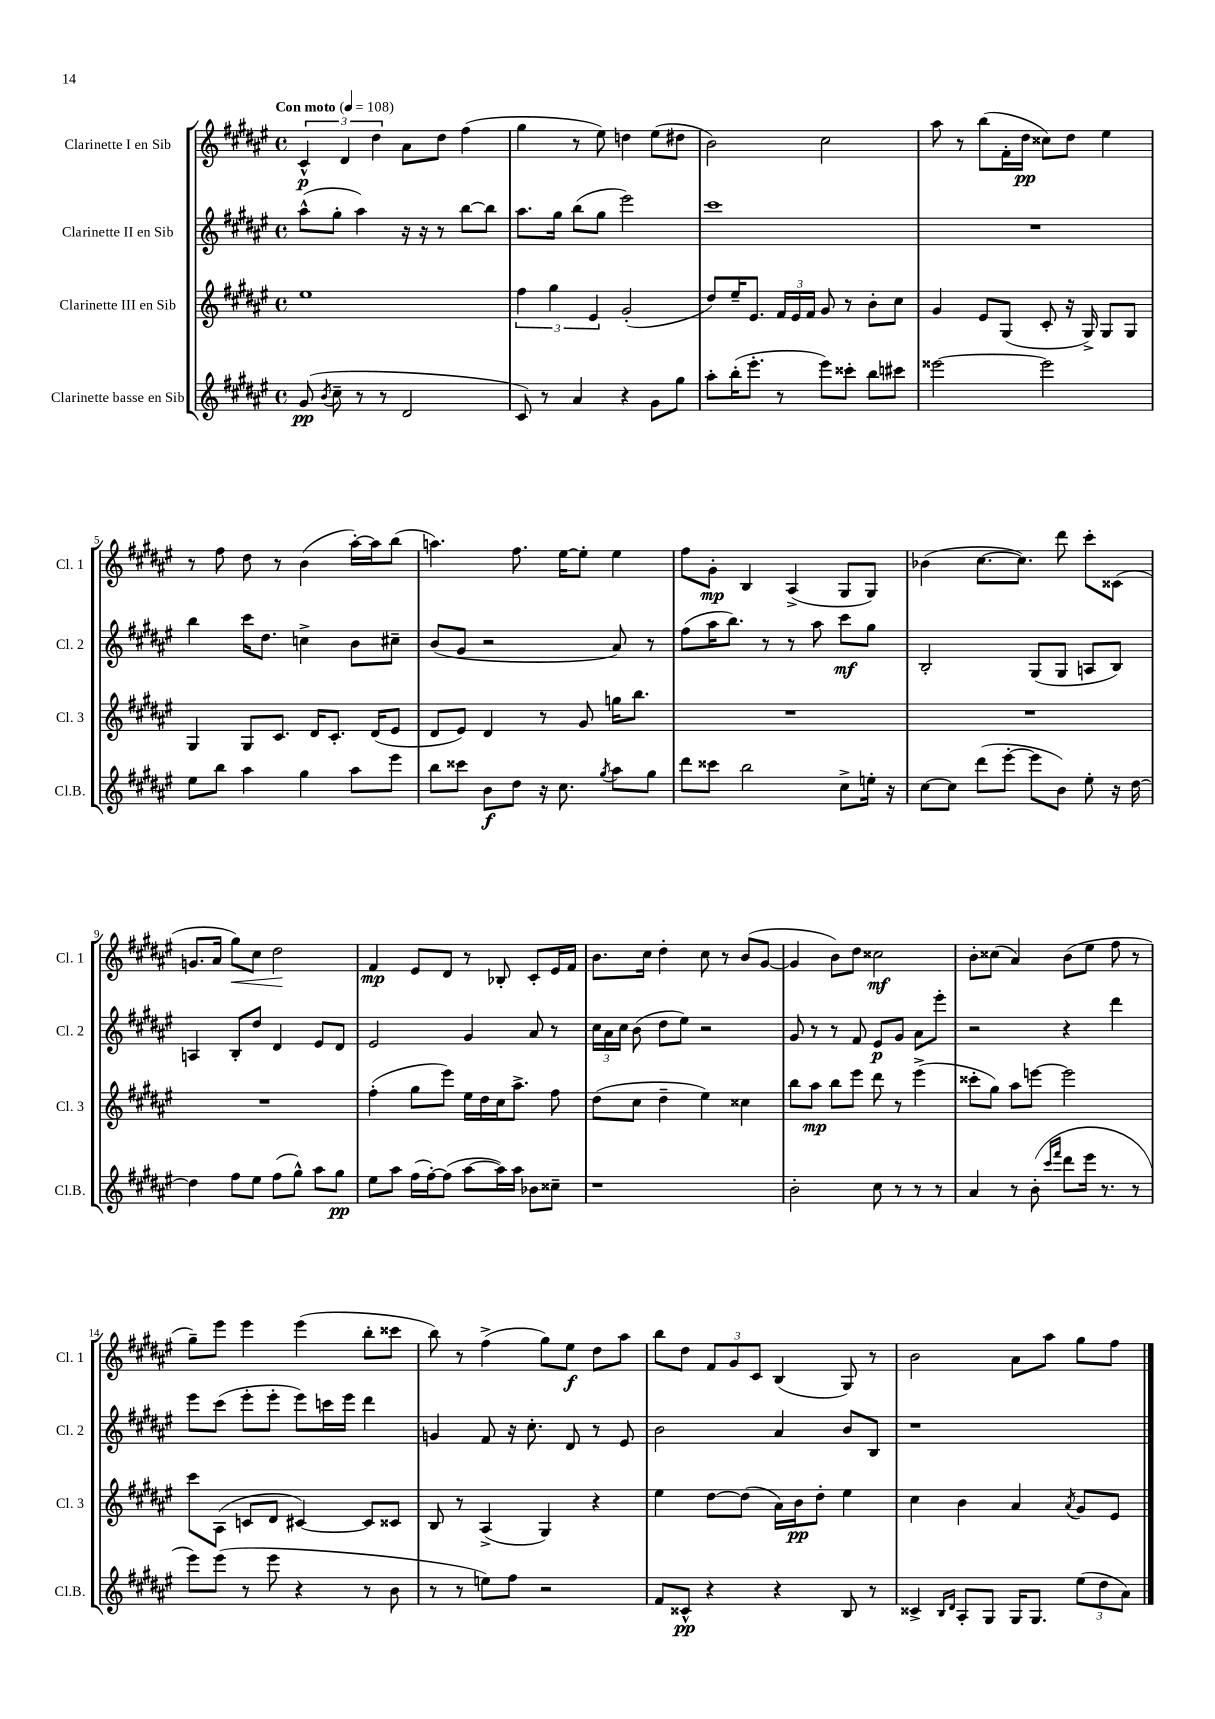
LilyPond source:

<<
\new StaffGroup <<
\new Staff = "s0" \with { instrumentName = "Clarinette I en Sib" shortInstrumentName = "Cl. 1" } {
    \clef treble \key fis \major \defaultTimeSignature \time 4/4 \tempo "Con moto" 4 = 108
    \autoBeamOff \tuplet 3/2 { cis'4-^\p dis'4 dis''4 } ais'8[ dis''8] fis''4( |
    gis''4 r8 eis''8) d''4 eis''8[( dis''8] |
    b'2) cis''2 |
    ais''8 r8 b''8[( fis'16-. dis''16]\pp cisis''8[) dis''8] eis''4 |
    r8 fis''8 dis''8 r8 b'4( ais''16[~-.) ais''16 b''8]( |
    a''4.) fis''8. eis''16[~ eis''8]-. eis''4 |
    fis''8[ gis'8]-.\mp b4 ais4->( gis8[ gis8]) |
    bes'4( cis''8.[~ cis''8.]) dis'''8 cis'''8[-. cisis'8]( |
    g'8.[ ais'16] gis''8[\<) cis''8] dis''2\! |
    fis'4\mp eis'8[ dis'8] r8 bes8-. cis'8[-. eis'16 fis'16] |
    b'8.[ cis''16] dis''4-. cis''8 r8 b'8[( gis'8]~ |
    gis'4 b'8[) dis''8] cisis''2\mf |
    b'8[-. cisis''8]( ais'4) b'8[( eis''8] fis''8 r8 |
    gis''8[--) eis'''8] eis'''4 eis'''4( b''8[-. cisis'''8] |
    b''8) r8 fis''4->( gis''8[) eis''8]\f dis''8[ ais''8] |
    b''8[ dis''8] \tuplet 3/2 { fis'8[ gis'8 cis'8] } b4( gis8) r8 |
    b'2 ais'8[ ais''8] gis''8[ fis''8] \bar "|." |
}
\new Staff = "s1" \with { instrumentName = "Clarinette II en Sib" shortInstrumentName = "Cl. 2" } {
    \clef treble \key fis \major \defaultTimeSignature \time 4/4
    \autoBeamOff ais''8[-^( gis''8]-. ais''4) r16 r16 r8 b''8[~ b''8] |
    ais''8.[ gis''16] b''8[( gis''8] eis'''2) |
    cis'''1 |
    R1 |
    b''4 cis'''16[ dis''8.] c''4-> b'8[ cis''8]-- |
    b'8[( gis'8] r2 ais'8) r8 |
    fis''8[( ais''16 b''8.]) r8 r8 ais''8 cis'''8[\mf gis''8] |
    b2-. gis8[( gis8] a8[ b8]) |
    a4 b8[-. dis''8] dis'4 eis'8[ dis'8] |
    eis'2 gis'4 ais'8 r8 |
    \tuplet 3/2 { cis''16[ ais'16 cis''16] } b'8( dis''8[ eis''8]) r2 |
    gis'8 r8 r8 fis'8 eis'8[\p gis'8] ais'8[ eis'''8]-. |
    r2 r4 dis'''4 |
    eis'''8[ cis'''8]( eis'''8[-. eis'''8]-. eis'''8[) c'''16 eis'''16] dis'''4 |
    g'4 fis'8 r16 cis''8.-. dis'8 r8 eis'8 |
    b'2 ais'4 b'8[ b8] |
    r1 \bar "|." |
}
\new Staff = "s2" \with { instrumentName = "Clarinette III en Sib" shortInstrumentName = "Cl. 3" } {
    \clef treble \key fis \major \defaultTimeSignature \time 4/4
    \autoBeamOff eis''1 |
    \tuplet 3/2 { fis''4 gis''4 eis'4 } gis'2-.( |
    dis''8[) eis''16-- eis'8.] \tuplet 3/2 { fis'16[ eis'16 fis'16] } gis'8 r8 b'8[-. cis''8] |
    gis'4 eis'8[ gis8]( cis'8-. r16 gis16->) gis8[ gis8] |
    gis4 gis8[ cis'8.] dis'16[ cis'8.]-. dis'16[( eis'8] |
    dis'8[ eis'8]) dis'4 r8 gis'8 g''16[ b''8.] |
    R1 |
    R1 |
    R1 |
    fis''4-.( gis''8[ eis'''8]) eis''16[ dis''16 cis''16 ais''8.]-> fis''8 |
    dis''8[( cis''8] dis''4-- eis''4) cisis''4 |
    b''8[ ais''8]\mp b''8[ eis'''8] dis'''8 r8 eis'''4->( |
    cisis'''8[-. gis''8]) ais''8[ e'''8]~ e'''2 |
    cis'''8[ ais8]( c'8[ dis'8] cis'4~) cis'8[ cisis'8] |
    b8 r8 ais4->( gis4) r4 |
    eis''4 dis''8[~ dis''8]( ais'16[) b'16\pp dis''8]-. eis''4 |
    cis''4 b'4 ais'4 \acciaccatura { ais'8 } gis'8[ eis'8] \bar "|." |
}
\new Staff = "s3" \with { instrumentName = "Clarinette basse en Sib" shortInstrumentName = "Cl.B." } {
    \clef treble \key fis \major \defaultTimeSignature \time 4/4
    \autoBeamOff gis'8\pp( \acciaccatura { b'8 } cis''8-- r8 r8 dis'2 |
    cis'8) r8 ais'4 r4 gis'8[ gis''8] |
    ais''8[-. b''16-.( eis'''8.]-. r8 eis'''8[) cisis'''8]-. b''8[ cis'''8] |
    eisis'''2~ eisis'''2 |
    eis''8[ b''8] ais''4 gis''4 ais''8[ eis'''8] |
    b''8[ cisis'''8] b'8[\f dis''8] r16 cis''8. \acciaccatura { gis''8 } ais''8[ gis''8] |
    dis'''8[ cisis'''8] b''2 cis''8[-> e''16]-. r16 |
    cis''8[~ cis''8] dis'''8[( eis'''8]~-. eis'''8[ b'8]) eis''8-. r16 dis''16~ |
    dis''4 fis''8[ eis''8] fis''8[( gis''8]-^) ais''8[ gis''8]\pp |
    eis''8[ ais''8] fis''16[( fis''16~-.) fis''8]( ais''8[~ ais''16) ais''16] bes'8[ cisis''8]-- |
    r1 |
    b'2-. cis''8 r8 r8 r8 |
    ais'4 r8 b'8-.( \grace { cis'''16[ fis'''16] } dis'''8[ eis'''16] r8. r8 |
    eis'''8[) eis'''8]( r8 eis'''8 r4 r8 b'8 |
    r8 r8 e''8[) fis''8] r2 |
    fis'8[ cisis'8]-^\pp r4 r4 b8 r8 |
    cisis'4-> \grace { b16[ dis'16] } ais8[-. gis8] gis16[ gis8.] \tuplet 3/2 { eis''8[( dis''8 ais'8]) } \bar "|." |
}
>>
>>
